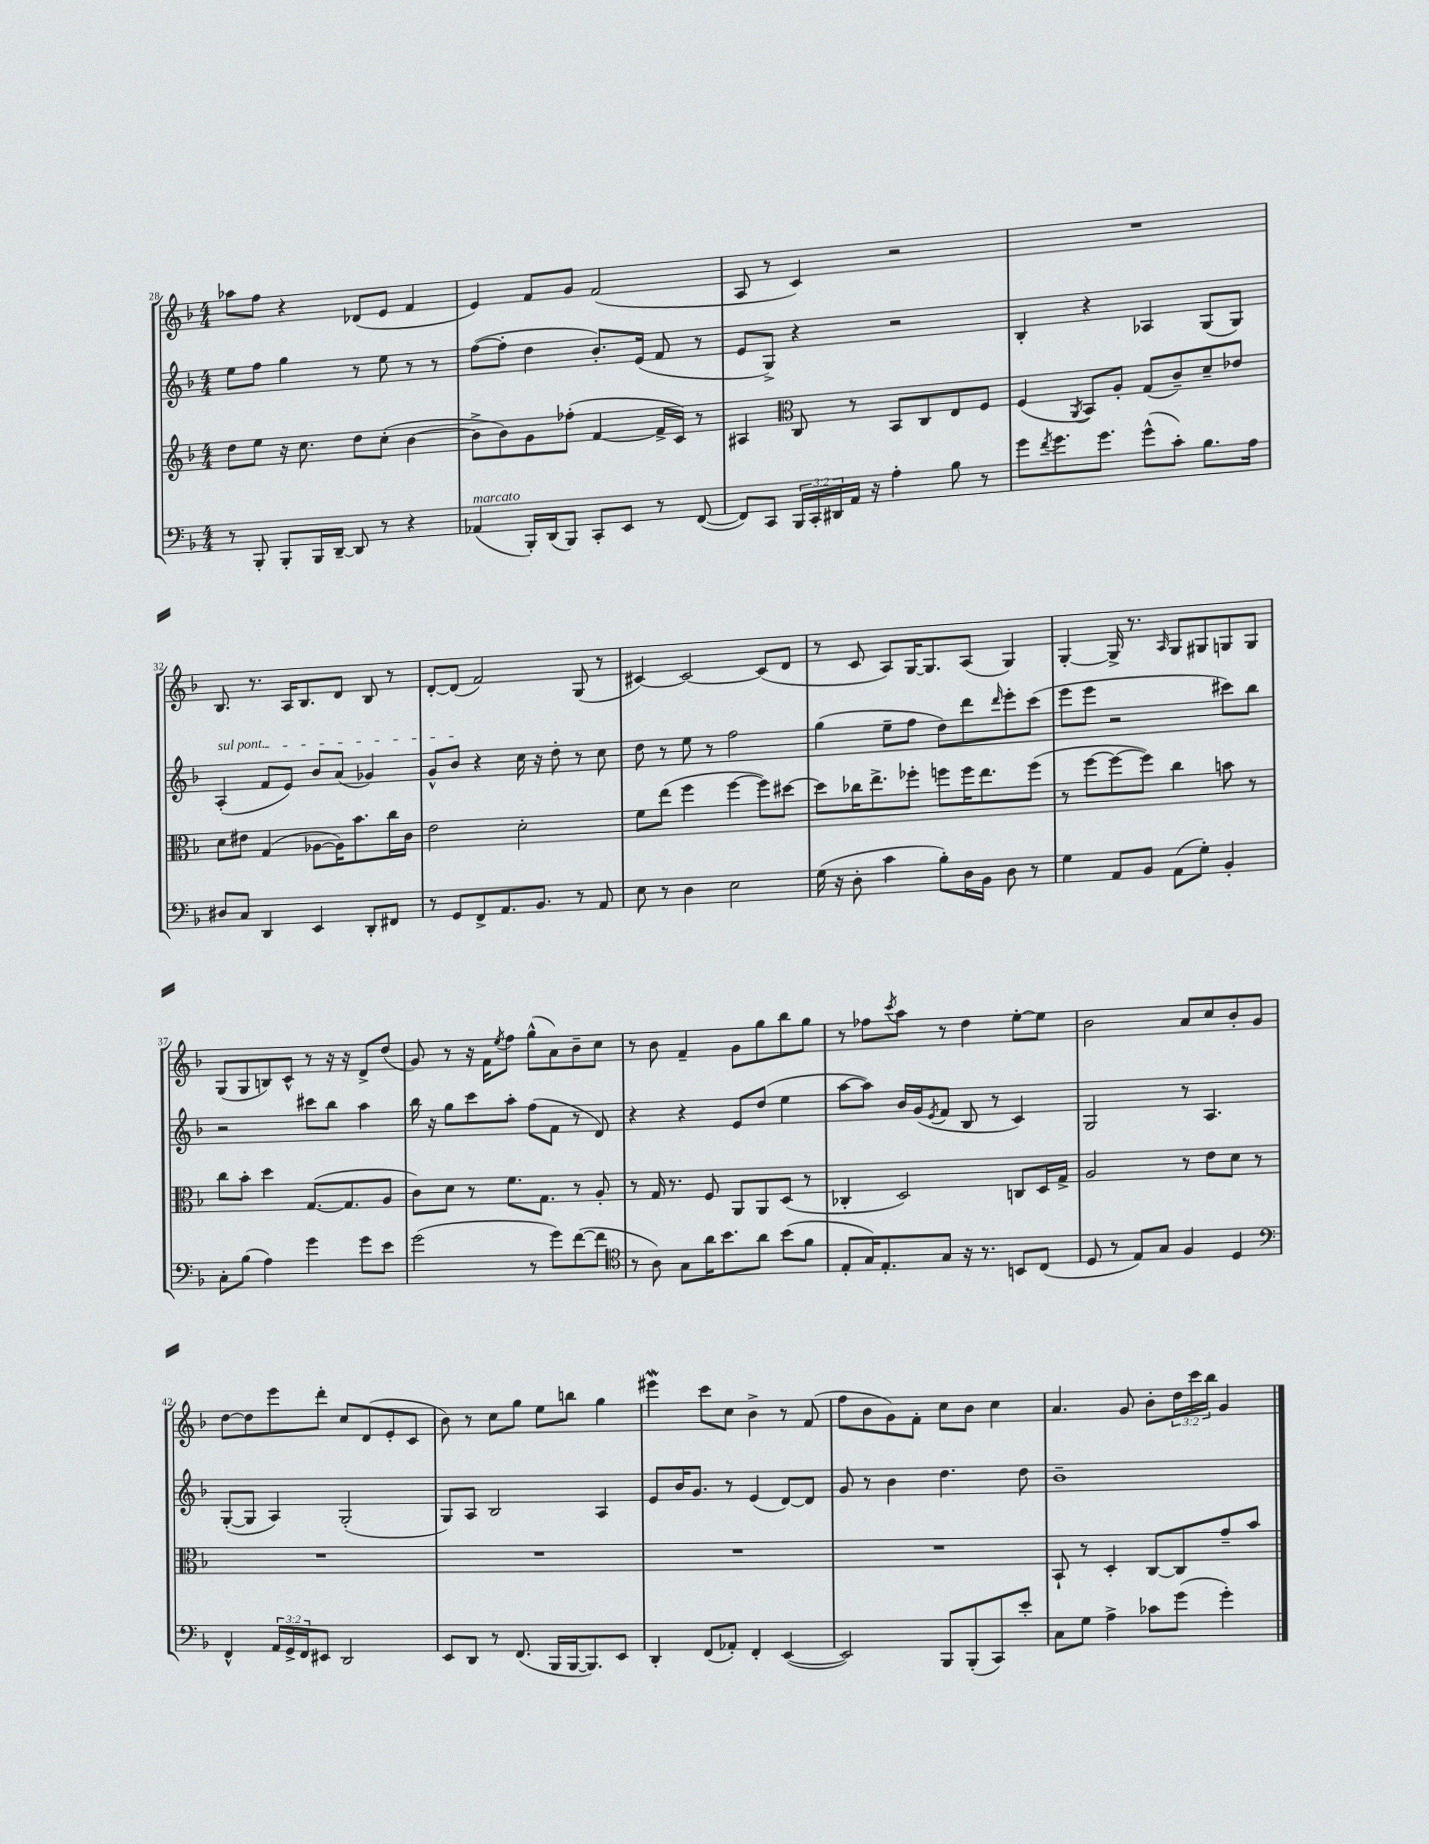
<<
\new StaffGroup <<
\new Staff = "s0" {
    \clef treble \key f \major \numericTimeSignature \time 4/4 \override Staff.TupletNumber.text = #tuplet-number::calc-fraction-text
    aes''8 f''8 r4 des'8( e'8 f'4 |
    e'4) f'8 g'8 f'2( |
    a8 r8 c'4) r2 |
    R1 |
    bes8. r8. a16 bes8. d'8 bes8 r8 |
    d'8~-. d'8( f'2) g8( r8 |
    cis'4~) cis'2~ cis'8( d'8 |
    r8 c'8 a8) g16~ g8. a8( g4) |
    g4~-. g16-> r8. \grace { a16 } g8 gis8 g8 g8 |
    g8( g8 b8) c'8-^ r8 r16 r16 d'8-> d''8( |
    g'8) r8 r16 f'16 \acciaccatura { e''8 } f''8 g''8-^( a'8) bes'8-- c''8 |
    r8 bes'8 f'4-- g'8 g''8 bes''8 g''8 |
    r8 fes''8 \acciaccatura { c'''8 } a''8 r8 d''4 e''8~-. e''8 |
    bes'2 a'8 c''8 bes'8-. g'8 |
    d''8~ d''8 e'''8 d'''8-. c''8 d'8( e'8-. c'8 |
    bes'8) r8 c''8 g''8 e''8 b''8 g''4 |
    eis'''4\mordent c'''8 c''8 bes'4-> r8 f'8( |
    f''8 bes'8 g'8) f'8-. c''8 bes'8 c''4 |
    a'4. g'8 bes'8-. \tuplet 3/2 { d''16 c'''16 bes''16 } g'4 \bar "|." |
}
\new Staff = "s1" {
    \clef treble \key f \major \numericTimeSignature \time 4/4
    e''8 f''8 g''4 r8 e''8 r8 r8 |
    f''8~( f''8-. d''4 bes'8.-.) e'16( f'8 r8 |
    e'8 g8->) r4 r2 |
    bes4-. r4 aes4 g8( g8) |
    \once \override TextSpanner.bound-details.left.text = \markup { \italic "sul pont." } a4-.\startTextSpan( f'8 e'8) bes'8 a'8( ges'4) |
    g'8-^ bes'8\stopTextSpan r4 c''16 r16 d''8-. r8 c''8 |
    d''8 r8 e''8 r8 f''2 |
    g''4( e''8-- f''8 d''8) d'''8 \grace { d'''16 } e'''8-. c'''8( |
    e'''8 e'''8 r2 cis'''8) bes''8 |
    r2 cis'''8 bes''8 a''4 |
    bes''16 r16 g''8 c'''8 a''8-. f''8( f'8 r8 d'8) |
    r4 r4 e'8 d''8( e''4 |
    a''8~ a''8) bes'16 g'16( \acciaccatura { e'8 } f'8 bes8 r8 c'4) |
    g2 r8 a4. |
    g8~-.( g8 a4) g2-.( |
    g8) a8 bes2 a4 |
    e'8 bes'16 g'8. r8 e'4( d'8~) d'8 |
    g'8 r8 bes'4 d''4. d''8 |
    bes'1-- \bar "|." |
}
\new Staff = "s2" {
    \clef treble \key f \major \numericTimeSignature \time 4/4
    d''8 e''8 r16 c''8. d''8 c''8-.( bes'4~ |
    bes'8-> bes'8) g'8 fes''8-.( f'4~ f'16-> c'16) r8 |
    ais4 \clef alto c8 r8 bes,8 c8 e8 f8 |
    f4( \acciaccatura { a,8 } bes,8) a8-. g8( c'8--) d'8-- ees'8 |
    d'8 eis'8 g4( aes8~ aes16) bes'8. c''16 c'16 |
    e'2 d'2-. |
    f'8 e''8( f''4 f''4~ f''8) dis''8~ |
    dis''8 ces''16 e''8.-> fes''8-. f''8 f''16 e''8. f''8( |
    r8 f''8~ f''8~ f''8) c''4 b'8 r8 |
    c''8 bes'8-. d''4 g8.~( g8. a8 |
    c'8) d'8 r8 f'8. g8. r8 a8-. |
    r8 g16 r8. f8 a,8 a,8 d8( r8 |
    ces4-. d2) c8 d16 g16-> |
    a2 r8 e'8 d'8 r8 |
    R1 |
    R1 |
    R1 |
    R1 |
    bes,8-! r8 d4-. c8~ c8 g'8-- bes'8 \bar "|." |
}
\new Staff = "s3" {
    \clef bass \key f \major \numericTimeSignature \time 4/4 \override Staff.TupletNumber.text = #tuplet-number::calc-fraction-text
    r8 bes,,8-. bes,,8-. bes,,16 d,16~-- d,8 r8 r4 |
    aes,4^\markup { \italic "marcato" }( bes,,16-.) d,16( bes,,8) c,8-. e,8 r8 f,8~( |
    f,8) c,8 \tuplet 3/2 { bes,,16 c,16-. dis,16 } a,16 r16 a4-. bes8 r8 |
    g'8 \acciaccatura { f'8 } g'8. g'8. g'8-^( c'8-.) bes8. a16 |
    dis8 c8 d,4 e,4 d,8-. fis,8 |
    r8 g,8 f,8-> a,8. bes,8. r8 a,8 |
    e8 r8 d4 e2 |
    g16( r16 d8-. c'4 bes8-.) d16 bes,16 d8 r8 |
    g4 a,8 bes,8 a,8( g8-.) bes,4-. |
    c8-. bes8( a4) g'4 g'8 e'8 |
    g'2( r8 g'8) f'8~( f'8 |
    \clef tenor r8 a8) g8 a'16 bes'8. a'8 bes'8( f'8 |
    e8-. g16) e8.-. g8 r16 r8. b,8 c8( |
    d8 r8 e8) g8 f4 d4 |
    \clef bass f,4-^ \tuplet 3/2 { a,16 g,16-> f,16 } eis,8 d,2 |
    e,8 d,8 r8 f,8.( bes,,16 bes,,16~ bes,,8.) e,8 |
    d,4-. f,8( aes,8-.) f,4-. e,4~( |
    e,2) bes,,8 bes,,8-.( c,8) e'8-. |
    c8 g8 a4-> ces'8 g'8( g'4-.) \bar "|." |
}
>>
>>
\layout { \context { \Score currentBarNumber = #28 } }
